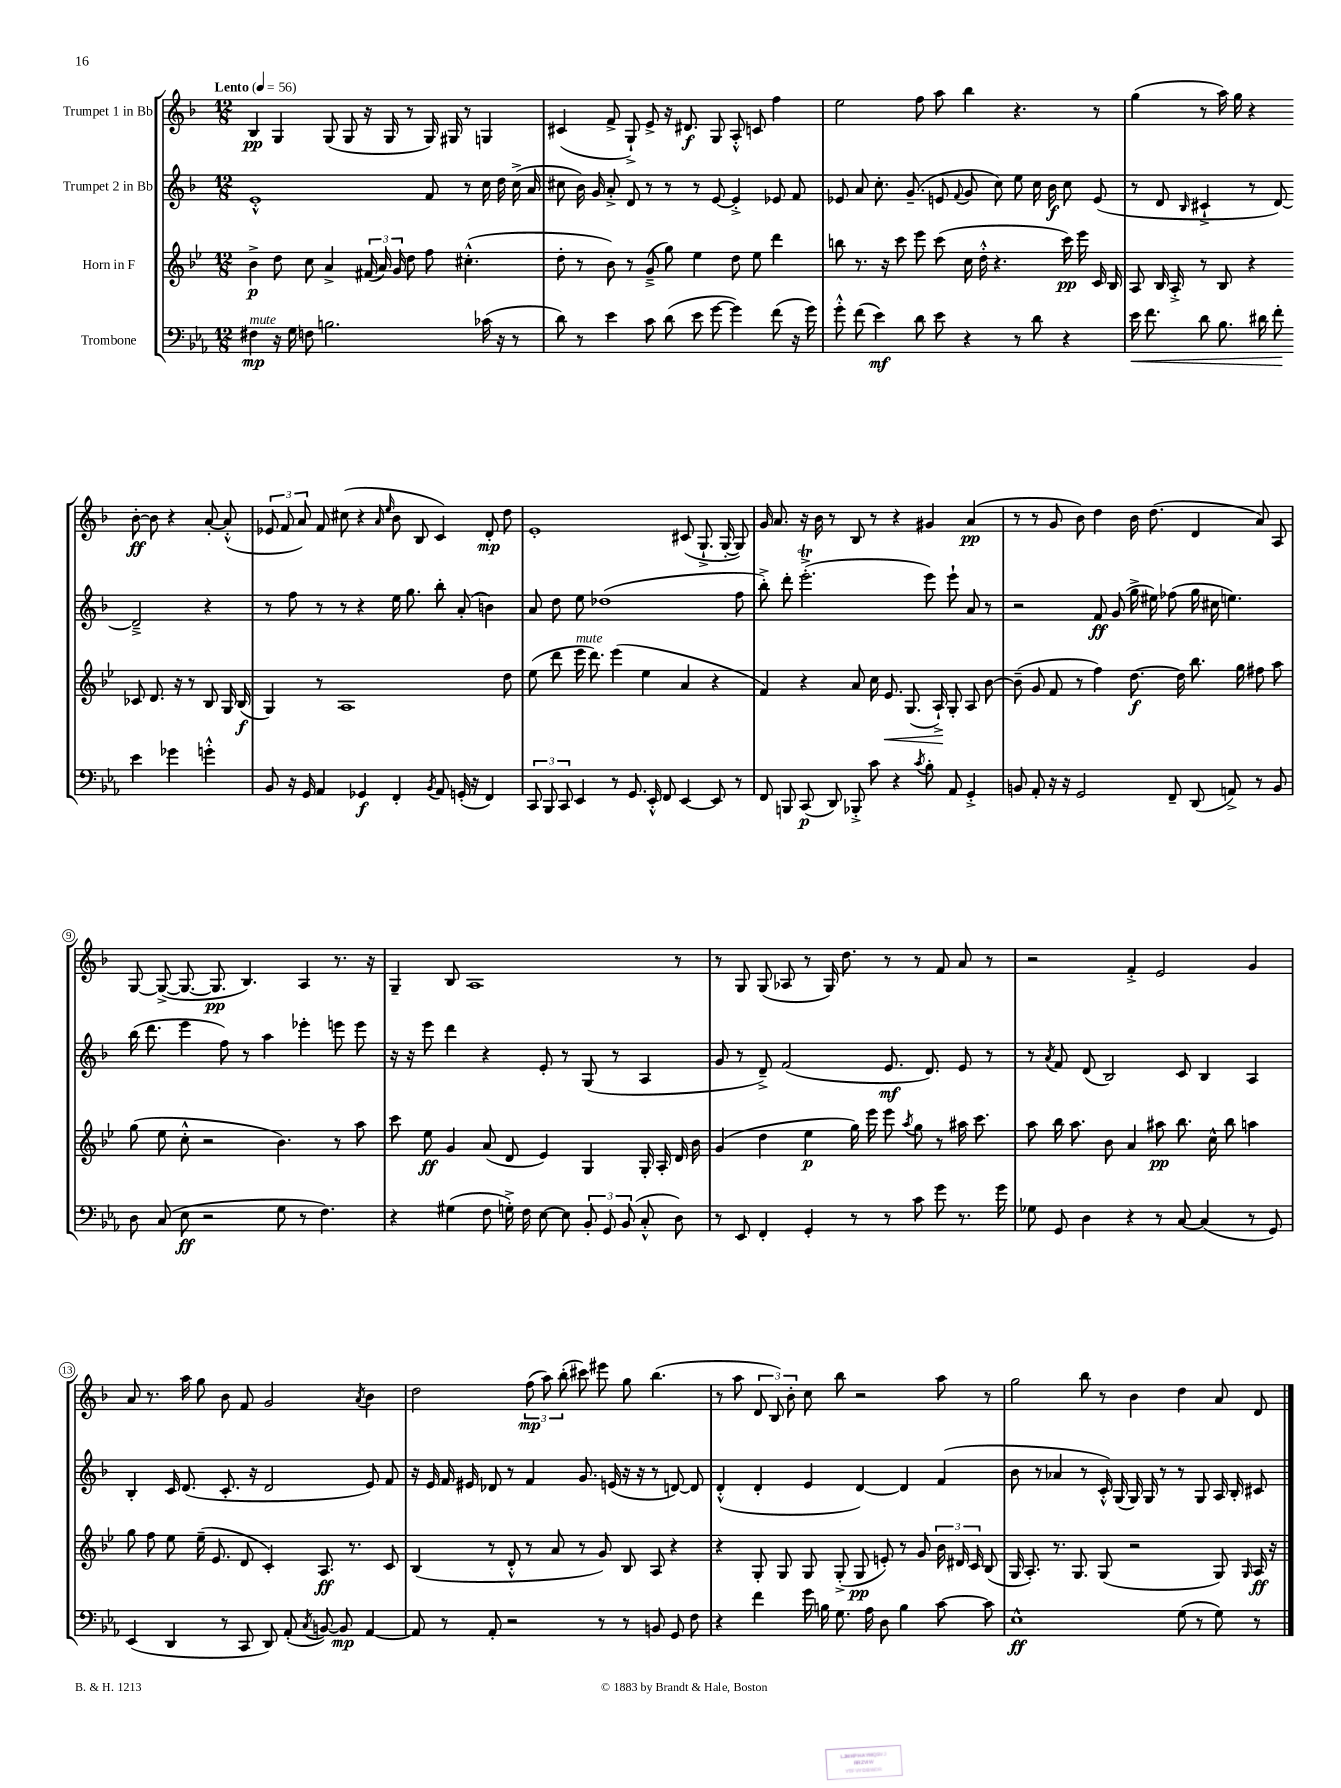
<<
\new StaffGroup <<
\new Staff = "s0" \with { instrumentName = "Trumpet 1 in Bb" } {
    \clef treble \key f \major \numericTimeSignature \time 12/8 \tempo "Lento" 4 = 56
    \autoBeamOff bes4\pp g4 g8( g8 r16 g16 r8 g16) gis16 r8 g4 |
    cis'4( f'8-> g8-!->) e'8-> r16 dis'8.\f g8 a8-.-^ c'8 f''4 |
    e''2 f''8 a''8 bes''4 r4. r8 |
    g''4( r8 a''16) g''16 r4 bes'8~-.\ff bes'8 r4 a'8~-. a'8-.-^( |
    \tuplet 3/2 { ees'8 f'8 a'8) } f'8 cis''8( r4 \grace { a'16 e''16 } bes'8 bes8 c'4) d'8-.\mp d''8 |
    e'1-. cis'8( g8.-!-> g16~-. g8) |
    g'16 a'8. r16 bes'16 r8 bes8 r8 r4 gis'4 a'4\pp( |
    r8 r8 g'8 bes'8) d''4 bes'16 d''8.( d'4 a'8) a8 |
    g8~ g8~->( g8.~ g8.\pp bes4.) a4 r8. r16 |
    g4-- bes8 a1 r8 |
    r8 g8 g8( aes8 r8 g16) d''8. r8 r8 f'8 a'8 r8 |
    r2 f'4-.-> e'2 g'4 |
    a'8 r8. a''16 g''8 bes'8 f'8 g'2 \acciaccatura { a'8 } bes'4 |
    d''2 \tuplet 3/2 { f''8\mp( a''8) bes''8-.( } cis'''8) eis'''8 g''8 bes''4.( |
    r8 a''8 \tuplet 3/2 { d'8 bes8) bes'8-. } c''8 bes''8 r2 a''8 r8 |
    g''2 bes''8 r8 bes'4 d''4 a'8 d'8 \bar "|." |
}
\new Staff = "s1" \with { instrumentName = "Trumpet 2 in Bb" } {
    \clef treble \key f \major \numericTimeSignature \time 12/8
    \autoBeamOff e'1-.-^ f'8 r8 c''16 d''16 c''16->( a'16 |
    cis''8 bes'16) g'16 a'8-.-> d'8 r8 r8 r8 e'8~ e'4-.-> ees'8 f'8 |
    ees'8 a'8 c''8.-. g'8.--( e'8 \appoggiatura { f'8 } g'8 c''8) e''8 c''16 bes'16\f c''8 e'8( |
    r8 d'8 \grace { bes16 } cis'4-!-> r8 d'8~) d'2---> r4 |
    r8 f''8 r8 r8 r4 e''16 g''8. bes''8-. a'8-.( b'4) |
    a'8 d''8 e''8 des''1( f''8 |
    bes''8-.->) d'''8-. e'''2.-.->\trill( e'''8) e'''8-! a'8 r8 |
    r2 f'8\ff g'8( g''16-> eis''16) fes''8( g''16 cis''16 e''4.) |
    bes''16( d'''8. e'''4 f''8) r8 a''4 ees'''4-. e'''8 e'''8 |
    r16 r16 e'''8 d'''4 r4 e'8-. r8 g8( r8 a4 |
    g'8 r8 d'8--->) f'2( e'8.\mf d'8.) e'8 r8 |
    r8 \acciaccatura { a'8 } f'8 d'8( bes2) c'8 bes4 a4 |
    bes4-. c'16 d'8.( c'8.-. r16 d'2 e'8) f'8 |
    r16 e'16 f'16 eis'16 des'8 r8 f'4 g'8. e'16( r16 r16 r8 d'8~) d'8 |
    d'4-.-^( d'4-. e'4 d'4~) d'4 f'4( |
    bes'8 r8 aes'4 r8 c'16-.-^) g16( g16) g16 r8 r8 g8 a16 bes16-. cis'8 \bar "|." |
}
\new Staff = "s2" \with { instrumentName = "Horn in F" } {
    \clef treble \key bes \major \numericTimeSignature \time 12/8
    \autoBeamOff bes'4->\p d''8 c''8 a'4-> \tuplet 3/2 { fis'16( a'16) g'16 } d''8 f''8 cis''4.-.-^( |
    d''8-. r8 bes'8) r8 g'8--->( g''8) ees''4 d''8 ees''8 d'''4 |
    b''8 r8. r16 c'''8 ees'''8 c'''8( c''16 d''16-.-^ r4. c'''16\pp) ees'''16 c'16 bes16 |
    a8 bes16 a16-.-> r8 bes8 r4 ces'8 d'8. r16 r8 bes8 g16 bes16\f( |
    g4) r8 a1 d''8 |
    ees''8( d'''8 ees'''16^\markup { \italic "mute" } d'''8.) ees'''4( ees''4 a'4 r4 |
    f'4) r4 a'8 c''16 ees'8.\< g8.( a16-!->\!) g8-. a8 bes'8~ |
    bes'8--( g'8 f'8 r8 f''4) d''8.~\f d''16 bes''8. g''16 fis''8 a''8 |
    g''8( ees''8 c''8-.-^ r2 bes'4.) r8 a''8 |
    c'''8 ees''8\ff g'4 a'8( d'8 ees'4) g4 g16-. a16-. d'16 bes'16 |
    g'4( d''4 ees''4\p g''16) ees'''16 ees'''8 \acciaccatura { a''8 } g''8 r8 ais''16 c'''8. |
    a''8 bes''16 a''8. bes'8 a'4 ais''8\pp bes''8. c''16-^ bes''8 a''4 |
    g''8 f''8 ees''8 ees''16--( ees'8. d'8 c'4-.) a8.\ff r8. c'8 |
    bes4( r8 d'8-.-^ r8 a'8 r8 g'8) bes8 a8 r4 |
    r4 g8-. g8 g8 g8-.->( g8\pp e'8-.) r8 g'8 \tuplet 3/2 { bes'16 dis'16 c'16 } bes8( |
    g16 a8.-.) r8. g8. g8( r2 g8) \grace { g16 } a16\ff r16 \bar "|." |
}
\new Staff = "s3" \with { instrumentName = "Trombone" } {
    \clef bass \key ees \major \numericTimeSignature \time 12/8
    \autoBeamOff fis4\mp^\markup { \italic "mute" } r16 g16 f8 b2. ces'16( r16 r8 |
    d'8) r8 ees'4 c'8 d'8( ees'8 g'8~ g'4) f'8( r16 g'16) |
    g'8-.-^ f'8( ees'4\mf) d'8 ees'8 r4 r8 d'8 r4 |
    ees'16\< f'8. d'8 bes8. dis'16 f'8-.\! ees'4 ges'4 g'4-.-^ |
    bes,8 r16 g,16 aes,4 ges,4\f f,4-. \acciaccatura { bes,8 } aes,8 g,16-.( r16 f,4) |
    \tuplet 3/2 { c,8 bes,,8 c,8 } ees,4 r8 g,8. ees,16-.-^ f,8 ees,4~ ees,8 r8 |
    f,8 b,,8 c,8\p( d,8) bes,,8-.-> c'8 r4 \acciaccatura { c'8 } bes8-. aes,8 g,4-.-> |
    b,8 aes,8-. r16 r16 g,2 f,8-- d,8( a,8->) r8 b,8 |
    d8 c8( ees8\ff r2 g8 r8 f4.) |
    r4 gis4( f8 g16-.->) f16 ees8~ ees8 \tuplet 3/2 { bes,8-. g,8 bes,8( } c8-.-^ d8) |
    r8 ees,8 f,4-. g,4-. r8 r8 c'8 g'8 r8. g'16 |
    ges8 g,8 d4 r4 r8 c8~ c4( r8 g,8) |
    ees,4( d,4 r8 c,8 d,8) aes,8-.( \acciaccatura { c8 } b,8~) b,8\mp aes,4~ |
    aes,8 r8 aes,8-. r2 r8 r8 b,8 g,8 f8 |
    r4 f'4 g'16 b16 g8. aes16 d8 b4 c'8~ c'8 |
    ees1-^\ff g8( r8 g8) r8 \bar "|." |
}
>>
>>
\layout { \context { \Score \override BarNumber.stencil = #(make-stencil-circler 0.1 0.3 ly:text-interface::print) } }
